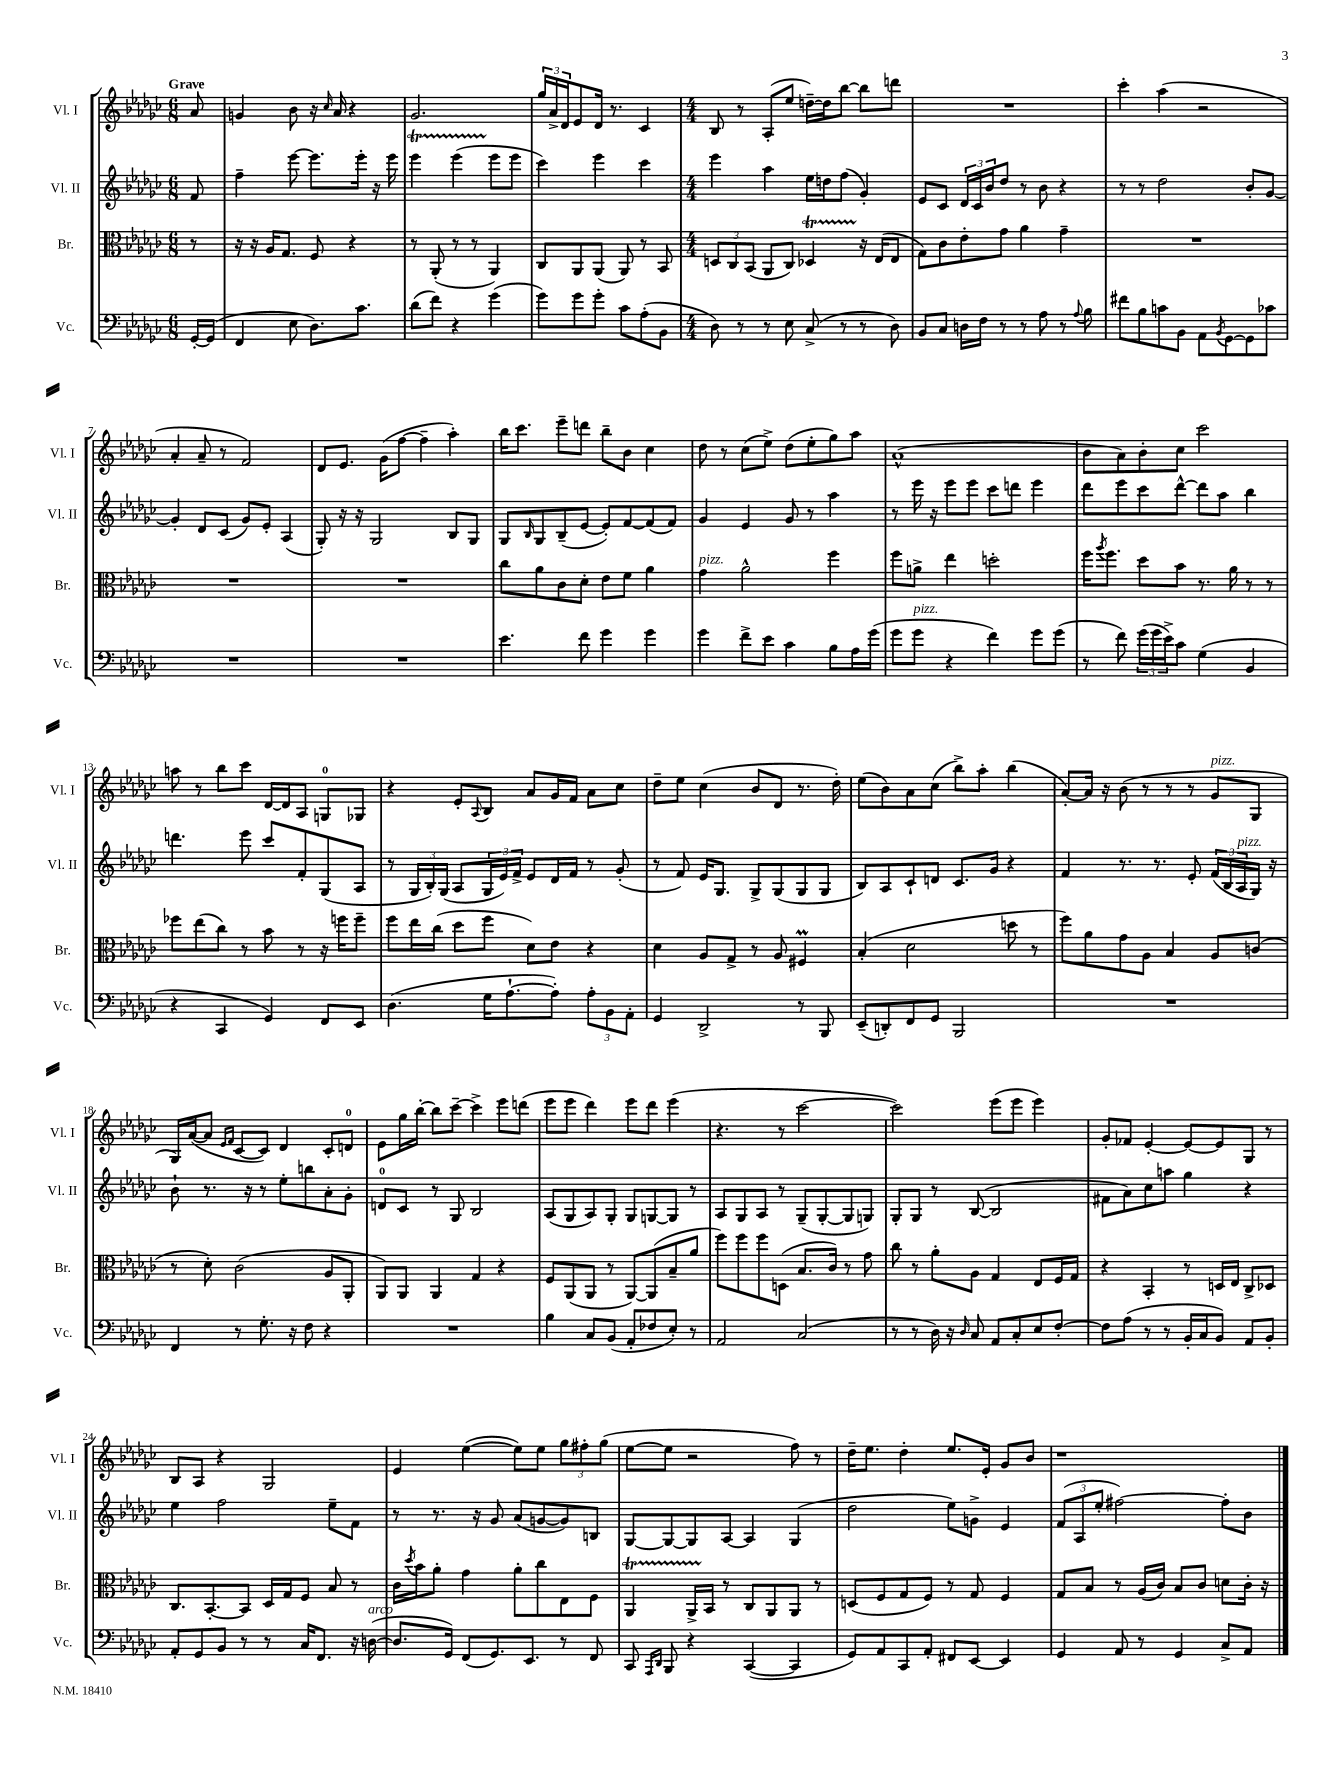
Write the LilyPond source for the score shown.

<<
\new StaffGroup <<
\new Staff = "s0" \with { instrumentName = "Vl. I" shortInstrumentName = "Vl. I" } {
    \clef treble \key ges \major \numericTimeSignature \time 6/8 \partial 8 \tempo "Grave"
    aes'8 |
    g'4 bes'8 r16 \grace { ces''16 } aes'16 r4 |
    ges'2. |
    \tuplet 3/2 { ges''16 aes'16-> des'16 } ees'8 des'16 r8. ces'4 |
    \numericTimeSignature \time 4/4 bes8 r8 aes8-.( ees''8 d''16~--) d''16 bes''8~ bes''8 d'''8 |
    R1 |
    ces'''4-. aes''4( r2 |
    aes'4-. aes'8-- r8 f'2) |
    des'8 ees'8. ges'16( f''8~ f''4-- aes''4-.) |
    bes''16 ces'''8. ees'''8-- d'''8 bes''8-- bes'8 ces''4 |
    des''8 r8 ces''8( ees''8->) des''8( ees''8-. ges''8) aes''8 |
    aes'1-^( |
    bes'8 aes'8) bes'8-. ces''8 ces'''2 |
    a''8 r8 bes''8 ces'''8 des'16~ des'16 aes8 g8-0 ges8 |
    r4 ees'8-. \appoggiatura { aes8 } bes8 aes'8 ges'16 f'16 aes'8 ces''8 |
    des''8-- ees''8 ces''4( bes'8 des'8 r8. des''16-.) |
    ees''8( bes'8) aes'8 ces''8( bes''8->) aes''8-. bes''4( |
    aes'8~-.) aes'16 r16 bes'8( r8 r8 r8 ges'8^\markup { \italic "pizz." } ges8 |
    ges16) aes'16~( aes'8 \grace { ees'16 f'16 } ces'8~ ces'8) des'4 ces'8-. d'8-0 |
    ees'8 ges''16 bes''16~-. bes''8 ces'''8~-- ces'''4-> ees'''8 d'''8( |
    ees'''8 ees'''8 des'''4) ees'''8 des'''8 ees'''4( |
    r4. r8 ces'''2~ |
    ces'''2) ees'''8( ees'''8 ees'''4) |
    ges'8-. fes'8 ees'4~-. ees'8~ ees'8 ges8 r8 |
    bes8 aes8 r4 ges2 |
    ees'4 ees''4~( ees''8) ees''8 \tuplet 3/2 { ges''8 fis''8-. ges''8( } |
    ees''8~ ees''8 r2 f''8) r8 |
    des''16-- ees''8. des''4-. ees''8. ees'16-. ges'8 bes'8 |
    r1 \bar "|." |
}
\new Staff = "s1" \with { instrumentName = "Vl. II" shortInstrumentName = "Vl. II" } {
    \clef treble \key ges \major \numericTimeSignature \time 6/8 \partial 8
    f'8 |
    f''4-- ees'''8~ ees'''8. ees'''16-. r16 ees'''16 |
    ees'''4\startTrillSpan ees'''4( ees'''8\stopTrillSpan ees'''8 |
    ces'''4) ees'''4 ces'''4 |
    \numericTimeSignature \time 4/4 ees'''4 aes''4 ees''16 d''16 f''8( ges'4-.) |
    ees'8 ces'8 \tuplet 3/2 { des'16 ces'16 bes'16 } des''8 r8 bes'8 r4 |
    r8 r8 des''2 bes'8-. ges'8~ |
    ges'4-. des'8 ces'8( ges'8) ees'8-. aes4( |
    ges8-.) r16 r16 ges2 bes8 ges8 |
    ges8 \grace { bes16 } ges8 bes8--( ees'8~ ees'8-.) f'8~ f'8( f'8) |
    ges'4 ees'4 ges'8 r8 aes''4 |
    r8 ees'''16 r16 ees'''8 ees'''8 ces'''8 d'''8 ees'''4 |
    des'''8 ees'''8 ces'''8 des'''8~-^ des'''8 aes''8 bes''4 |
    d'''4. ees'''8 ces'''8 f'8-. ges8( aes8 |
    r8 \tuplet 3/2 { ges16 bes16-.) ges16( } aes8 \tuplet 3/2 { ges16 ees'16) f'16-> } ees'8 des'16 f'16 r8 ges'8-.( |
    r8 f'8) ees'16 ges8. ges8-> ges8( ges8 ges8 |
    bes8) aes8 ces'8-! d'8 ces'8. ges'16 r4 |
    f'4 r8. r8. ees'8-. \tuplet 3/2 { f'16( bes16 aes16^\markup { \italic "pizz." } } ges16) r16 |
    bes'8-! r8. r16 r8 ees''8-. b''8 aes'8-. ges'8-. |
    d'8-0 ces'8 r8 ges8 bes2 |
    aes8( ges8 aes8) ges8-. ges8 g8~ g8 r8 |
    aes8 ges8 aes8 r8 ges8--( ges8~-. ges8 g8) |
    ges8-. ges8 r8 bes8~( bes2 |
    fis'8 aes'8) ces''8 a''8 ges''4 r4 |
    ees''4 f''2 ees''8-- f'8 |
    r8 r8. r16 ges'8 aes'8( g'8~ g'8) b8 |
    ges8~ ges8~ ges8 aes8~ aes4 ges4( |
    des''2 ees''8) g'8-> ees'4 |
    \tuplet 3/2 { f'8( aes8 ees''8-. } fis''2~) fis''8-. bes'8 \bar "|." |
}
\new Staff = "s2" \with { instrumentName = "Br." shortInstrumentName = "Br." } {
    \clef alto \key ges \major \numericTimeSignature \time 6/8 \partial 8
    r8 |
    r16 r16 aes16 ges8. f8 r4 |
    r8 aes,8-.( r8 r8 aes,4) |
    ces8 aes,8 aes,8( aes,8) r8 bes,8 |
    \numericTimeSignature \time 4/4 \tuplet 3/2 { d8 ces8 bes,8( } aes,8 ces8) des4\startTrillSpan r16\stopTrillSpan ees16( ees8 |
    ges8) ces'8 ees'8-. ges'8 aes'4 ges'4-- |
    R1 |
    R1 |
    R1 |
    ces''8 aes'8 ces'8 des'8-. ees'8 f'8 aes'4 |
    ges'4^\markup { \italic "pizz." } aes'2-^ f''4 |
    f''8 a'8-> ees''4 d''2-. |
    f''16 \acciaccatura { aes''8 } f''8. des''8 bes'8 r8. aes'16 r8 r8 |
    fes''8 ees''8( ces''8) r8 bes'8 r8 r16 f''16 f''8-- |
    f''8 ees''16 ces''16( des''8 f''8 des'8) ees'8 r4 |
    des'4 aes8 ges8-> r8 aes8 fis4\prall |
    bes4-.( des'2 d''8 r8 |
    f''8) aes'8 ges'8 aes8 bes4 aes8 c'8( |
    r8 des'8-.) ces'2( aes8 aes,8-. |
    aes,8) aes,8 aes,4 ges4 r4 |
    f8 aes,8( aes,8 r8 aes,8~) aes,8( bes8-- aes'8 |
    f''8) f''8 f''8 d8( bes8. ces'16) r8 ges'8 |
    ces''8 r8 aes'8-. aes8 ges4 ees8 f16 ges16 |
    r4 bes,4-. r8 d16 ees16 ces8-> des8 |
    ces8. bes,8.~-. bes,8 des16 ges16 f8 bes8 r8 |
    ces'16 \acciaccatura { des''8 } bes'16 aes'8-. ges'4 aes'8-. ces''8 ees8 f8 |
    aes,4\startTrillSpan aes,16-> bes,16\stopTrillSpan r8 ces8 aes,8 aes,8 r8 |
    d8( f8 ges8 f8) r8 ges8 f4 |
    ges8 bes8 r8 aes16( ces'16) bes8 ces'8 d'8 ces'16-. r16 \bar "|." |
}
\new Staff = "s3" \with { instrumentName = "Vc." shortInstrumentName = "Vc." } {
    \clef bass \key ges \major \numericTimeSignature \time 6/8 \partial 8
    ges,16~-. ges,16( |
    f,4 ees8 des8.) ces'8. |
    des'8( f'8) r4 ges'4( |
    ges'8) ges'8 ges'8-. ces'8 aes8-.( bes,8 |
    \numericTimeSignature \time 4/4 des8) r8 r8 ees8 ces8->( r8 r8 des8) |
    bes,8 ces8 d16 f16 r8 r8 aes8 r8 \appoggiatura { aes8 } bes8 |
    fis'8 bes8 c'8 bes,8 aes,8 \acciaccatura { bes,8 } ges,8~ ges,8 ces'8 |
    R1 |
    R1 |
    ees'4. f'8 ges'4 ges'4 |
    ges'4 f'8-> ees'8 ces'4 bes8 aes16 ges'16( |
    ges'8 ges'8^\markup { \italic "pizz." } r4 f'4) ges'8 ges'8( |
    r8 f'8) \tuplet 3/2 { ges'16( ges'16 ees'16->) } ces'8 ges4( bes,4 |
    r4 ces,4 ges,4) f,8 ees,8 |
    des4.( ges16 aes8.~-! aes8-.) \tuplet 3/2 { aes8-. bes,8 aes,8-. } |
    ges,4 des,2-> r8 bes,,8 |
    ees,8--( d,8-.) f,8 ges,8 bes,,2 |
    R1 |
    f,4 r8 ges8.-. r16 f8 r4 |
    R1 |
    bes4 ces8 bes,8( aes,8-. fes8 ees8-.) r8 |
    aes,2 ces2( |
    r8 r8 des16) r16 \grace { des16 } ces8 aes,8 ces8-. ees8 f8~-. |
    f8 aes8( r8 r8 bes,16-. ces16 bes,8) aes,8 bes,8-. |
    aes,8-. ges,8 bes,8 r8 r8 ces16 f,8. r16 d16~^\markup { \italic "arco" }( |
    d8. ges,16) f,8( ges,8.) ees,8. r8 f,8 |
    ces,8 \grace { aes,,16 des,16 } bes,,8 r4 ces,4~( ces,4 |
    ges,8) aes,8 ces,8 aes,8-. fis,8 ees,8~ ees,4 |
    ges,4 aes,8 r8 ges,4 ces8-> aes,8 \bar "|." |
}
>>
>>
